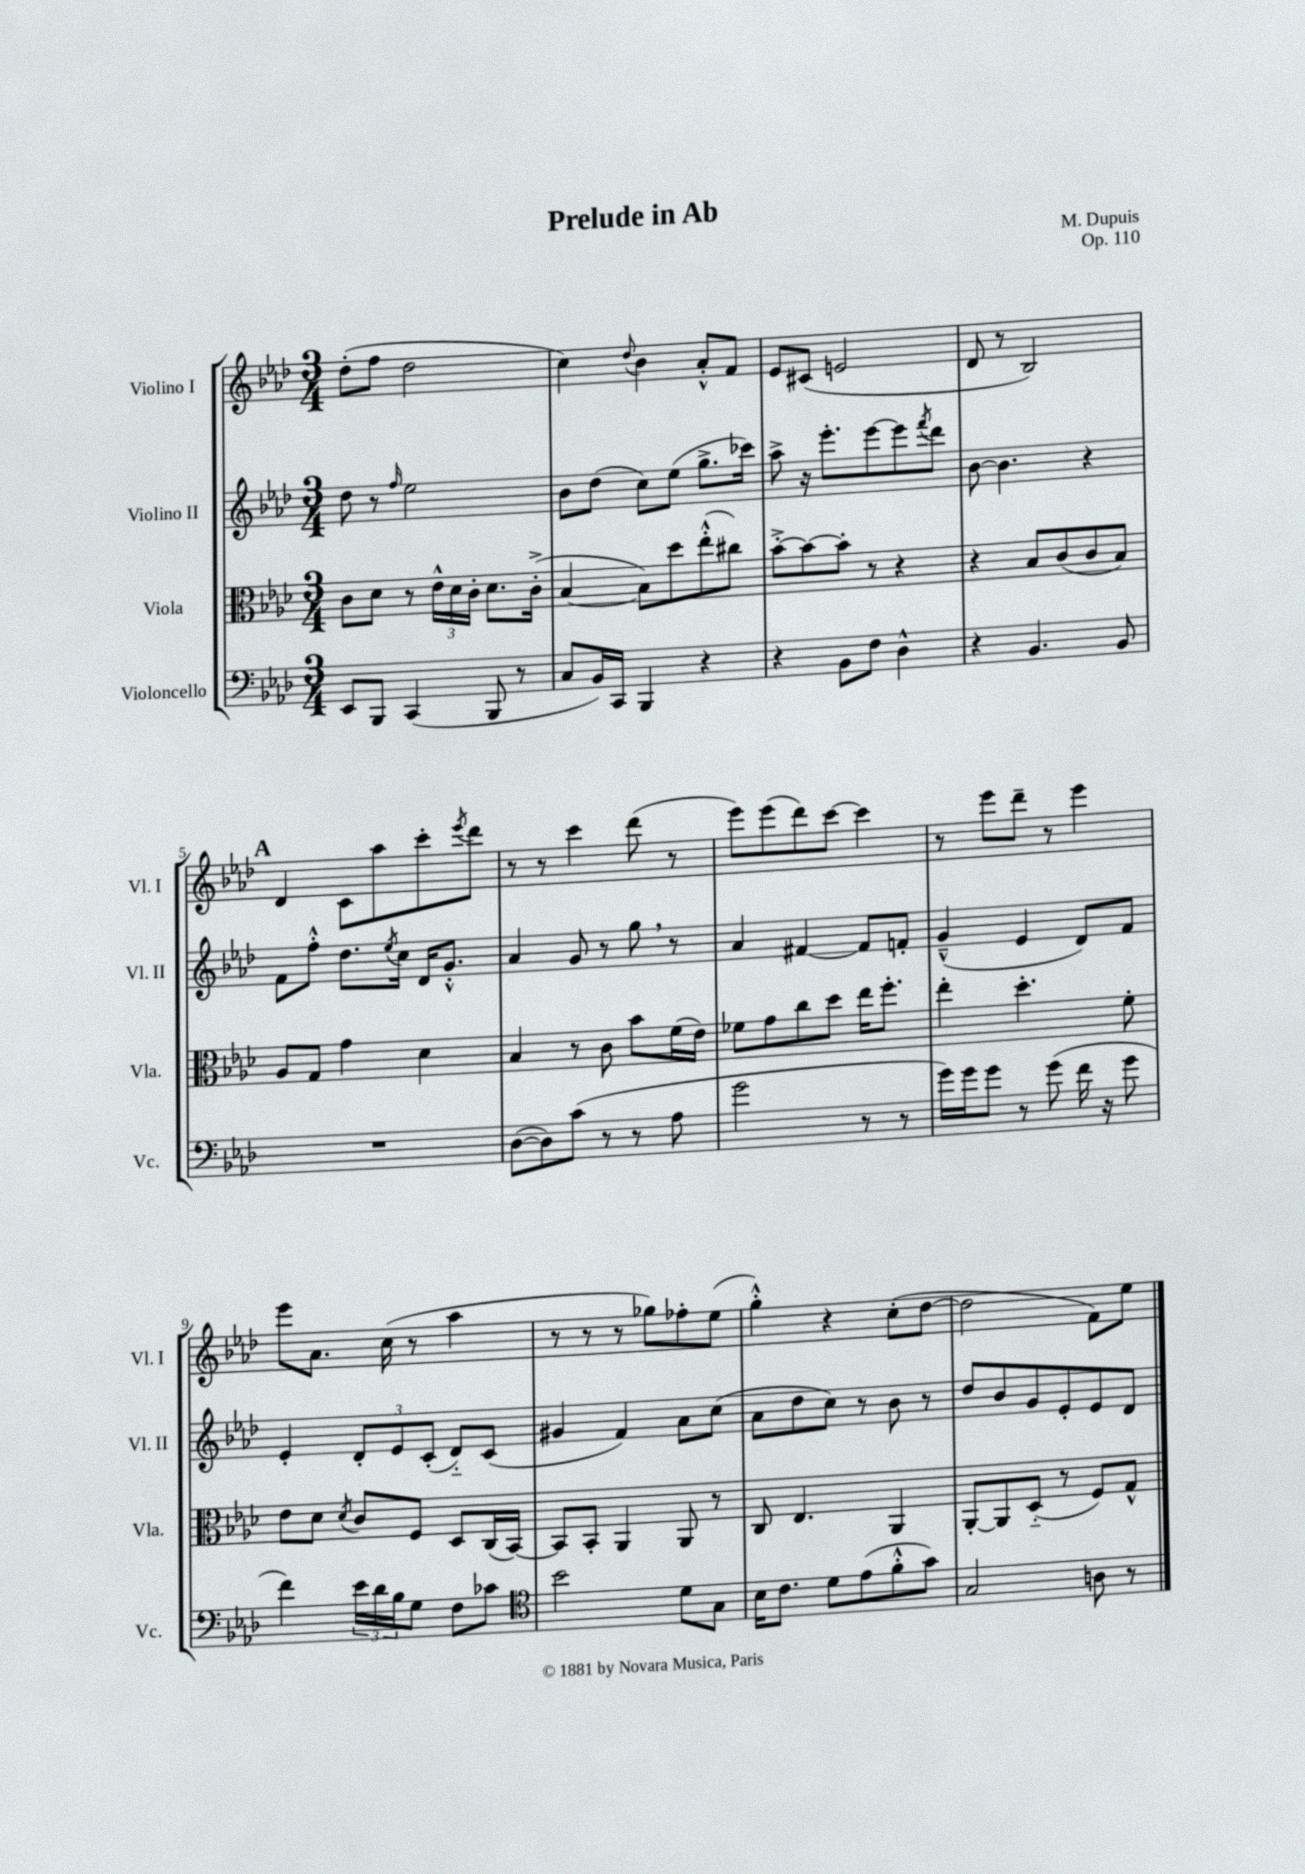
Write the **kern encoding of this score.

**kern	**kern	**kern	**kern
*staff4	*staff3	*staff2	*staff1
*clefF4	*clefC3	*clefG2	*clefG2
*k[b-e-a-d-]	*k[b-e-a-d-]	*k[b-e-a-d-]	*k[b-e-a-d-]
*M3/4	*M3/4	*M3/4	*M3/4
8EE-	8c	8dd-	(8dd-'
8BBB-	8d-	8r	8ff
.	.	16qqff	.
(4CC	8r	2ee-	2dd-
.	24e-^^	.	.
.	24d-	.	.
.	24c'	.	.
8BBB-	8.d-	.	.
8r	.	.	.
.	(16c'^	.	.
=	=	=	=
8C	[4B-	8b-	4cc)
16BB-)	.	(8dd-	.
16CC	.	.	.
.	.	.	8qqdd-
4BBB-	8B-])	8cc)	4b-
.	8dd-	(8ee-	.
4r	(8ee-'^^	8.gg^	8a-'^^
.	8cc#)	.	8f
.	.	16ccc-)	.
=	=	=	=
4r	[8b-'^	8aa-^	8e-
.	8b-_	16r	(8c#
.	.	8.eee-'	.
8BB-	8b-']	.	2e
8F	8r	[8eee-	.
4D-^^	4r	8eee-]	.
.	.	8qfff	.
.	.	8ddd-	.
=	=	=	=
4r	4r	[8b-	8d-
.	.	4.b-]	8r
4.BB-	8B-	.	2B-)
.	(8c	.	.
.	8c	4r	.
8BB-	8B-)	.	.
=	=	=	=
2.r	8A-	8f	4d-
.	8G	8ff'^^	.
.	4g	8.dd-	8c
.	.	.	8aa-
.	.	8qee-	.
.	.	16cc	.
.	4d-	16d-	8ccc'
.	.	8.g'^^	.
.	.	.	8qeee-
.	.	.	8ddd-
=	=	=	=
([8D-	4B-	4a-	8r
8D-])	.	.	8r
(8c	8r	8g	4ccc
8r	8c	8r	.
8r	8b-	8gg	(8ddd-
8A-	(16f	8r	8r
.	16e-)	.	.
=	=	=	=
2g	8f-	4a-	8eee-)
.	8g	.	(8eee-
.	8cc	[4f#	8ddd-)
.	8dd-	.	[8ccc
8r	16ee-	8f#]	4ccc]
.	8.ff'	.	.
8r	.	8f'	.
=	=	=	=
16g)	4ee-'	(4g~^^	8r
16g	.	.	.
8g	.	.	8eee-
8r	4.dd-'	4e-	8ddd-~
(8g	.	.	8r
16f	.	8d-)	4eee-
16r	.	.	.
8g	8f'	8f	.
=	=	=	=
4f)	8e-	4e-'	8eee-
.	8d-	.	8.a-
.	8qd-	.	.
24e-	8c	12d-'	.
24d-	.	.	.
.	.	.	(16cc
24B-	.	12e-	.
8G	8F	.	8r
.	.	(12c'	.
8F	8D-	8d-'~)	4aa-
8c-	(16C	(8c	.
.	[16BB-)	.	.
=	=	=	=
*clefC4	*	*	*
2b-	8BB-]	4g#	8r
.	8BB-'	.	8r
.	4AA-	4f)	8r
.	.	.	8gg-)
8d-	8AA-	8a-	8ff-'
8G	8r	(8cc	(8ee-
=	=	=	=
16B-	8C	8a-	4gg'^^)
8.c	.	.	.
.	4.E-	8dd-	.
8d-	.	8cc)	4r
(8e-	.	8r	.
8f'^^	4AA-	8b-	(8cc'
8g)	.	8r	[8dd-
=	=	=	=
2G	[8AA-'	8dd-	2dd-]
.	8AA-]	8b-	.
.	(8D-'~	8g	.
.	8r	8e-'	.
8A	8F)	8e-	8f)
8r	8G^^	8d-	8ee-
==	==	==	==
*-	*-	*-	*-
